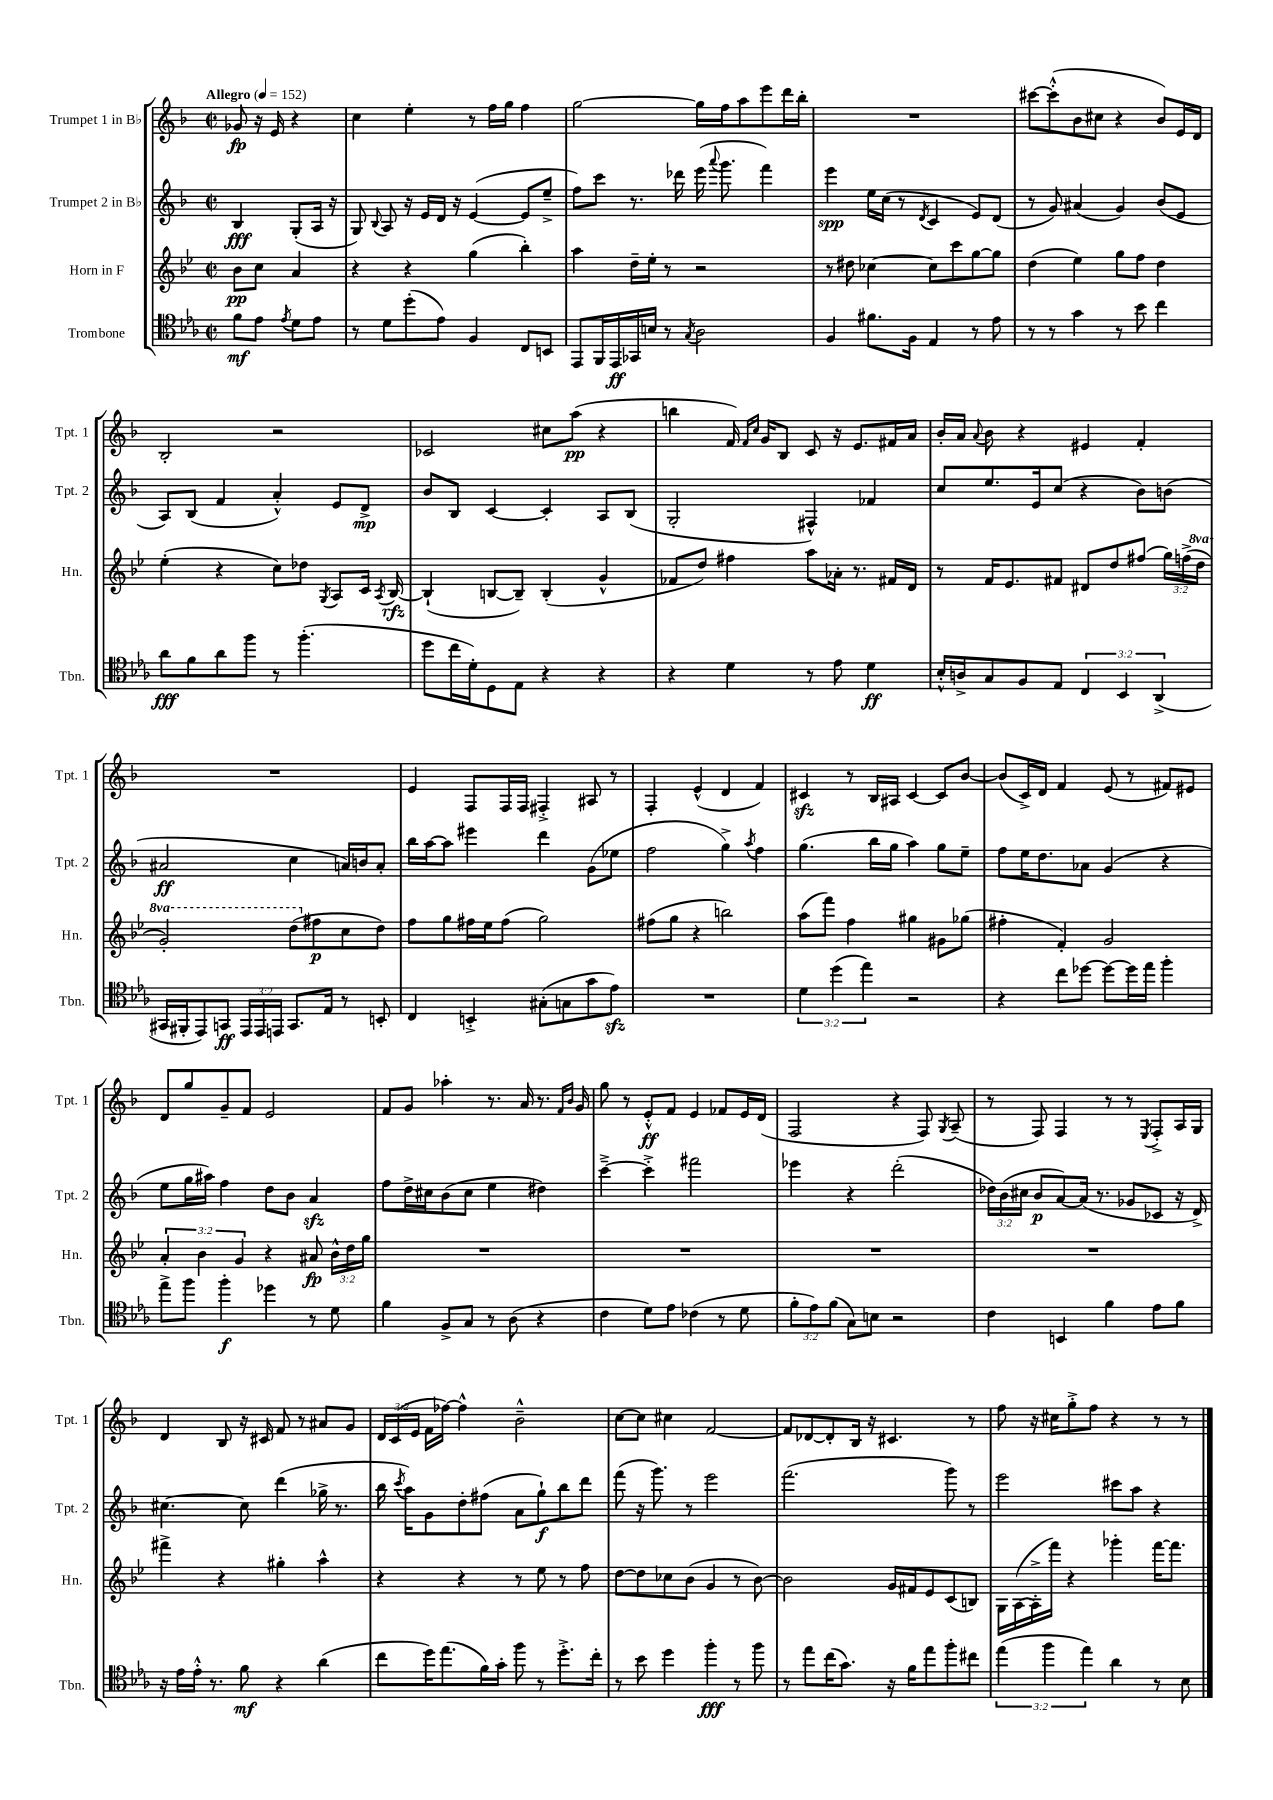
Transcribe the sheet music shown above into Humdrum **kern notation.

**kern	**kern	**kern	**kern
*staff4	*staff3	*staff2	*staff1
*clefC4	*clefG2	*clefG2	*clefG2
*k[b-e-a-]	*k[b-e-]	*k[b-]	*k[b-]
*M2/2	*M2/2	*M2/2	*M2/2
*met(c|)	*met(c|)	*met(c|)	*met(c|)
*MM152	*MM152	*MM152	*MM152
8f	8b-	4B-	8g-
8e-	8cc	.	16r
.	.	.	16e
8qe-	.	.	.
8d	4a	(8G'	4r
8e-	.	16A	.
.	.	16r	.
=	=	=	=
8r	4r	8G)	4cc
.	.	8qqB-	.
8d	.	8A	.
(8dd'	4r	16r	4ee'
.	.	16e	.
8e-)	.	16d	.
.	.	16r	.
4F	(4gg	([4e	8r
.	.	.	16ff
.	.	.	16gg
8C	4bb-')	8e]	4ff
8BB	.	8ee~^	.
=	=	=	=
8EE-	4aa	8ff)	[2gg
16FF	.	8ccc	.
16EE-	.	.	.
16GG-	16dd~	8.r	.
16B	16ee-'	.	.
8r	8r	.	.
.	.	16ddd-	.
8qG	.	.	.
2A-	2r	(16eee	16gg]
.	.	8qqaaa	.
.	.	8.ggg	16ff
.	.	.	8aa
.	.	4fff)	8eee
.	.	.	16ddd
.	.	.	16bb-'
=	=	=	=
4F	8r	4eee	1r
.	8dd#	.	.
8.f#	[4cc-	16ee	.
.	.	(16cc	.
.	.	8r	.
16F	.	.	.
.	.	8qd	.
4E-	8cc-]	4c	.
.	8ccc	.	.
8r	[8gg	8e)	.
8e-	8gg]	(8d	.
=	=	=	=
8r	(4dd	8r	[8ccc#
8r	.	8g)	(8ccc#'^^]
4g	4ee-)	(4a#	8b-
.	.	.	8cc#
8r	8gg	4g)	4r
8b-	8ff	.	.
4cc	4dd	(8b-	8b-)
.	.	8e	16e
.	.	.	16d
=	=	=	=
8a-	(4ee-'	8A)	2B-'
8f	.	(8B-	.
8a-	4r	4f	.
8ff	.	.	.
8r	8cc)	4a'^^)	2r
(4.ff'	8dd-	.	.
.	8qG	.	.
.	8A	8e	.
.	16c	8d^	.
.	8qA	.	.
.	[16B-	.	.
=	=	=	=
8dd	(4B-`]	8b-	2c-
16cc	.	8B-	.
16d')	.	.	.
8D	[8B	[4c	.
8E-	8B~])	.	.
4r	(4B'	4c']	8cc#
.	.	.	(8aa
4r	4g^^	8A	4r
.	.	(8B-	.
=	=	=	=
4r	8f-	2G'	4bb
.	8dd)	.	.
4d	4ff#	.	16f)
.	.	.	16qqf
.	.	.	16qqcc
.	.	.	16g
.	.	.	8B-
8r	8aa	4F#^^)	8c
8e-	16a-'	.	16r
.	8.r	.	8.e
4d	.	4f-	.
.	16f#	.	16f#
.	16d	.	16a
=	=	=	=
16B-'^^	8r	8cc	16b-'
16A^	.	.	16a
.	.	.	8qqa
8G	16f	8.ee	8b-
.	8.e-	.	.
8F	.	.	4r
.	.	16e	.
8E-	8f#	(8cc	.
6C	8d#	4r	4e#
.	8dd	.	.
6BB-	.	.	.
.	(8ff#	8b-)	4f'
(6AA-^	.	.	.
.	24gg)	(8b	.
.	(24ff^	.	.
.	24ddd	.	.
=	=	=	=
16GG#	2gg')	2a#	1r
16FF#'	.	.	.
8EE-)	.	.	.
8GG	.	.	.
24EE-	.	.	.
24EE-	.	.	.
24EE	.	.	.
8.GG	(8ddd	4cc	.
.	8ff#	.	.
16E-	.	.	.
8r	8cc	16a)	.
.	.	16b	.
8BB'	8dd)	8a'	.
=	=	=	=
4C	8ff	16bb-	4e
.	.	[16aa	.
.	8gg	8aa]	.
4BB'^	16ff#	4eee#	8F
.	16ee-	.	.
.	(8ff#	.	16F
.	.	.	16F
(8G#'	2gg)	4ddd	4F#'^
8G	.	.	.
8g	.	(8g	8A#
8e-)	.	8ee-	8r
=	=	=	=
1r	(8ff#	2ff	4F'
.	8gg	.	.
.	4r	.	(4e^^
.	2bb)	4gg^)	4d
.	.	8qaa	.
.	.	4ff	4f)
=	=	=	=
6d	(8aa	(4.gg	4c#
.	8fff)	.	.
(6dd	.	.	.
.	4ff	.	8r
6ee-)	.	.	.
.	.	16bb-	16B-
.	.	16gg	16A#
2r	4gg#	4aa)	[4c#
.	8g#	8gg	8c#]
.	(8gg-	8ee~	[8b-
=	=	=	=
4r	4ff#'	8ff	(8b-]
.	.	16ee	16c^)
.	.	8.dd	16d
8cc	4f')	.	4f
[8dd-	.	8a-	.
8dd-_	2g	(4g	(8e
16dd-]	.	.	8r
16ee-	.	.	.
4ff'	.	4r	8f#)
.	.	.	8e#
=	=	=	=
8ee-^	6a'	8ee	8d
8ff	.	16gg	8gg
.	6b-	.	.
.	.	16aa#)	.
4ff'	.	4ff	8g~
.	6g	.	.
.	.	.	8f
4dd-	4r	8dd	2e
.	.	8b-	.
8r	8a#	4a	.
8d	24b-^^	.	.
.	24dd	.	.
.	24gg	.	.
=	=	=	=
4f	1r	8ff	8f
.	.	16dd^	8g
.	.	16cc#	.
8F^	.	(8b-	4aa-'
8G	.	8cc#	.
8r	.	4ee	8.r
(8A-	.	.	.
.	.	.	16a
4r	.	4dd#)	8.r
.	.	.	16qqf
.	.	.	16qqb-
.	.	.	16g
=	=	=	=
4c	1r	[4ccc~^	8gg
.	.	.	8r
8d)	.	4ccc'^]	8e'^^
8e-	.	.	8f
(4c-	.	2fff#	4e
8r	.	.	8f-
8d	.	.	16e
.	.	.	(16d
=	=	=	=
12f'	1r	4eee-	2F
12e-)	.	.	.
(12f	.	.	.
8G)	.	4r	.
8B	.	.	.
2r	.	(2ddd'	4r
.	.	.	8F)
.	.	.	8qG
.	.	.	(8A~
=	=	=	=
4c	1r	24dd-)	8r
.	.	(24b-	.
.	.	24cc#	.
.	.	8b-	8F)
4BB	.	[8a)	4F
.	.	(16a]	.
.	.	8.r	.
4f	.	.	8r
.	.	8g-	8r
.	.	.	8qE
8e-	.	8c-	8F'^
8f	.	16r	16A
.	.	16d^)	16G
=	=	=	=
16r	4fff#^	[4.cc#	4d
16e-	.	.	.
16e-'^^	.	.	.
8.r	.	.	.
.	4r	.	8B-
8f	.	8cc#]	16r
.	.	.	16c#
4r	4gg#'	(4ddd	8f
.	.	.	8r
(4a-	4aa^^	16gg-^	8a#
.	.	8.r	.
.	.	.	8g
=	=	=	=
8cc	4r	16bb-	24d
.	.	.	(24c
.	.	8qccc	.
.	.	16aa)	.
.	.	.	24e
16dd)	.	8g	16f
(8.ee-	.	.	[16ff-)
.	4r	8dd'	4ff-^^]
16f)	.	(8ff#	.
16g'	.	.	.
8ff	8r	8a	2b-~^^
8r	8ee-	8gg`)	.
8.dd'^	8r	8bb-	.
.	8ff	8ddd	.
16cc'	.	.	.
=	=	=	=
8r	[8dd	(8fff	[8cc
8b-	8dd]	16r	8cc]
.	.	8.ggg)	.
4dd	8cc-	.	4cc#
.	(8b-	8r	.
4ff'	4g	2eee	[2f
8r	8r	.	.
8ff	[8b-)	.	.
=	=	=	=
8r	2b-]	(2.fff	8f]
8ee-	.	.	[8d-
(16cc	.	.	8d-']
8.g)	.	.	.
.	.	.	16B-
.	.	.	16r
16r	16g	.	4.c#
16f	16f#	.	.
8ee-	8e-	.	.
8ff'	(8c	8ggg)	.
8cc#	8B)	8r	8r
=	=	=	=
(6ee-	16G	2eee	8ff
.	([16A	.	.
.	16A'^]	.	16r
6ff	.	.	.
.	16fff)	.	16cc#
.	4r	.	8gg'^
6ee-)	.	.	.
.	.	.	8ff
4a-	4ggg-'	8ccc#	4r
.	.	8aa	.
8r	[16fff	4r	8r
.	8.fff]	.	.
8B-	.	.	8r
==	==	==	==
*-	*-	*-	*-
